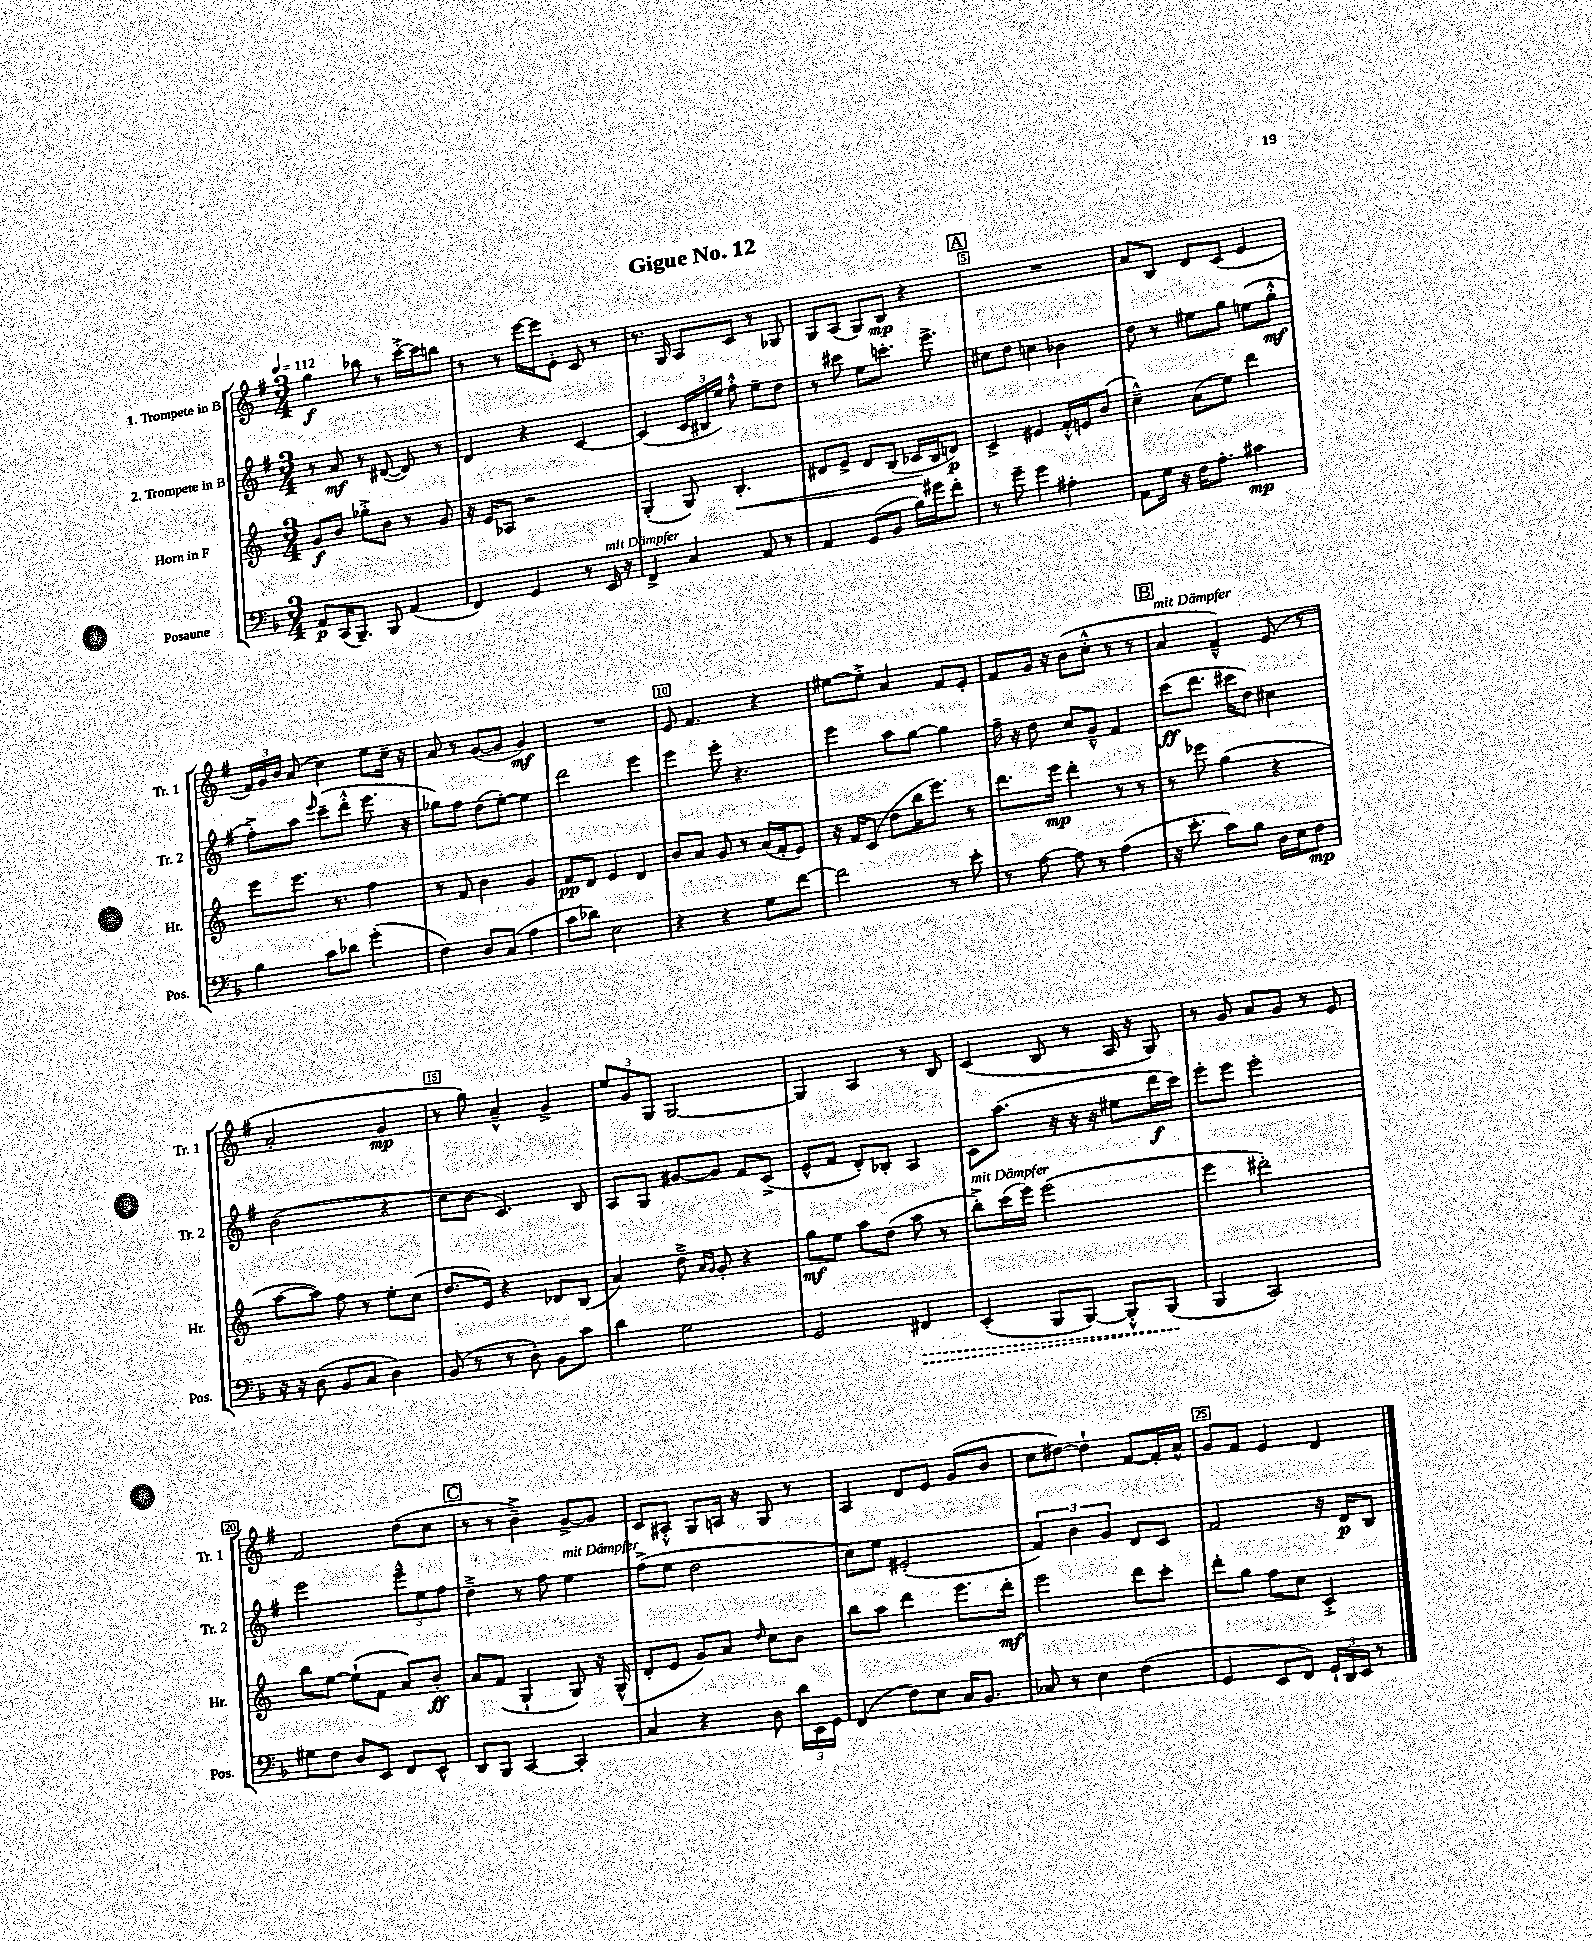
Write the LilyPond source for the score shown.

\header { title = "Gigue No. 12" }
<<
\new StaffGroup <<
\new Staff = "s0" \with { instrumentName = "1. Trompete in B" shortInstrumentName = "Tr. 1" } {
    \clef treble \key g \major \numericTimeSignature \time 3/4 \tempo 4 = 112
    \autoBeamOff g''4\f bes''8 r8 c'''16[~-.-> c'''16 b''8] |
    r8 r8 e'''16[~ e'''16 e'8]-. c'8 r8 |
    r8. g16 a8[ c'8] r8 ges8 |
    g8[ a8]( g8[) b8]\mp r4 |
    \mark \markup { \box "A" } R2. |
    a'8[ b8] d'8[ c'8]( e'4 |
    \tuplet 3/2 { fis'16[) g'16 b'16] } a'8( c''4) e''8[ c''16]-- r16 |
    a'8 r8 g'8[~( g'8] g'4\mf) |
    R2. |
    e'8 fis'4. r4 |
    eis''8[~ eis''8]-.-> a'4 fis'8[ e'8]-. |
    fis'8[ g'16] r16 b'8[( c''8]-.-^ r8 r8 |
    \mark \markup { \box "B" } a'4^\markup { \italic "mit Dämpfer" } fis'4---^) e'8( r8 |
    a'2-. g'4\mp |
    r8 g''8) a'4---^ g'4-> |
    \tuplet 3/2 { e''8[ g'8 g8] } g2~ |
    g4 a4 r8 b8 |
    c'4( b8 r8 a16 r16 g8) |
    r8 g'8 a'8[ g'8] r8 e'8 |
    fis'2 d''8[( c''8] |
    \mark \markup { \box "C" } r8 r8 b'4--->) g'8[~-> g'8] |
    c'8[ ais8]-.-^ g8[ a16] r16 g8 r8 |
    a4 d'8[ e'8] g'8[( b'8] |
    c''8[ dis''8]~) dis''4-! fis'8[~ fis'16-. a'16]-^ |
    g'8[ fis'8] e'4 d'4 \bar "|." |
}
\new Staff = "s1" \with { instrumentName = "2. Trompete in B" shortInstrumentName = "Tr. 2" } {
    \clef treble \key g \major \numericTimeSignature \time 3/4
    \autoBeamOff r8 a'8\mf r8 dis'8~( dis'8) r8 |
    d'4 r4 c'4~ |
    c'4( \tuplet 3/2 { c'16[ bis16 e''16]) } fis''8-.-^ e''8[-- d''8] |
    r8 cis'''8 e''8[ c'''8.]-. e'''8.-> |
    \mark \markup { \box "A" } cis''8[ d''8] c''4 bes'4 |
    d''8 r8 eis''8[ g''8] e''8[( g''8]-.-^\mf |
    fis''8[-.->) a''8] \grace { e'''16 } c'''8[--( d'''8]-.-^ e'''8. r16 |
    ges''8[) fis''8] d''8[( e''8]~-.) e''4 |
    d'''2 e'''4 |
    e'''4 e'''8-. r4. |
    e'''4 a''8[ g''8]~ g''4 |
    fis''16-- r16 d''8 c''8[ g'8]---^ fis'4 |
    \mark \markup { \box "B" } c'''8[\ff( d'''8.] cis'''16[ d''8]) cis''4 |
    b'2( r4 |
    c''8[ b'8] c'4.) b8 |
    a8[ g8] gis'8[~ gis'8] fis'8[ c'8]->( |
    e'8[-^ fis'8] d'8[-.) bes8]-. a4 |
    c'8[ a''8.]( r16 r16 r16 eis''8[ d'''16\f c'''16]) |
    e'''8[-. e'''8] e'''2-. |
    e'''2 \tuplet 3/2 { e'''8[---^ e''8 fis''8] } |
    \mark \markup { \box "C" } d''4---> r8 fis''8 e''4^\markup { \italic "mit Dämpfer" } |
    fis''8[->( e''8] d''2 |
    c''8[) e''8] eis'2-.( |
    \tuplet 3/2 { fis'4) b'4 g'4 } d'8[ c'8] |
    fis'2 r16 d'16[\p b8] \bar "|." |
}
\new Staff = "s2" \with { instrumentName = "Horn in F" shortInstrumentName = "Hr." } {
    \clef treble \key c \major \numericTimeSignature \time 3/4
    \autoBeamOff g'8[\f b'8] ges''8[-.-> b'8] r8 g'8 |
    r16 e'16[ aes8] r2 |
    g4-.( g8) b4.-.\< |
    dis'8[ e'8]-> dis'8[ b8]( ces'16[\! b16 d'8]\p) |
    \mark \markup { \box "A" } c'4-> eis'4 f'16[-.-^ e'16 b'8]( |
    c''4---^) a'8[( e''8]) d'''4 |
    e'''8[ e'''8.] r8. f''4 |
    r8 f'8 b'4 g'4 |
    f'8[\pp d'8] e'4 d'4 |
    b'8[ a'8] g'8 r8 a'16[( f'16-. e'8]) |
    r16 f'16[ c'8]( d''8[ b''16 e'''8.]) r8 |
    d'''8.[ e'''16]\mp d'''4-. r8 r8 |
    \mark \markup { \box "B" } r8 ees'''8 g''4( r4 |
    a''8[~ a''8]) f''8 r8 e''8[-. c''8]( |
    d''8.[ e'16]) r4 des'8[ b8]( |
    a'4) d''8---> \grace { a'16[ g'16] } g'8-. r4 |
    g''8[\mf e''8] a''8[ d''8]( a''8 r8 |
    b''8[-.->^\markup { \italic "mit Dämpfer" }) c'''16( e'''16]) e'''2( |
    e'''4 dis'''2-.) |
    b''8[ e''8]~ e''8[-!( f'8] a'8[) b'8]-.\ff |
    \mark \markup { \box "C" } a'8[ f'8]( g4-! g8) r16 g16-^( |
    d'8[-. e'8] g'8[) a'8] \grace { d''16 } c''8[ b'8] |
    b''8[ a''8] d'''4 e'''8.[ d'''16]-.\mf |
    e'''2 d'''8[ c'''8]-. |
    d'''8[-. g''8] f''8[ c''8] c'4-.-> \bar "|." |
}
\new Staff = "s3" \with { instrumentName = "Posaune" shortInstrumentName = "Pos." } {
    \clef bass \key f \major \numericTimeSignature \time 3/4
    \autoBeamOff a,8[\p c,16( bes,,8.]--) bes,,8 a,4( |
    f,4) g,4 r8 e,16^\markup { \italic "mit Dämpfer" } r16 |
    f,4-> c4 a,8 r8 |
    a,4 g,8[( bes,8] bes16[) gis'16 f'8]-. |
    \mark \markup { \box "A" } r8 g'8-- g'4 ais4-. |
    a,8[ g16] r16 f16[ a8.]-. cis'4\mp |
    bes4 c'8[ des'8] g'4-.( |
    f4) d8[ c8]( a4 |
    c'8[ des'8]) e2 |
    r4 r4 g8[ f'8]~ |
    f'2 r8 e'8-. |
    r8 a8~ a8 r8 a4( |
    \mark \markup { \box "B" } r16 e'8.-. c'8[) bes8] d16[ e16 f8]\mp |
    r16 r16 d8( bes,8[ c8] d4) |
    bes,8( r8 r8 d8-.) bes,8[ c'8] |
    d'4 g2 |
    g,2 \once \override Hairpin.style = #'dashed-line fis,4\> |
    e,4-.( bes,,8[ bes,,8]~) bes,,8[-.-^ bes,,8]\!( |
    bes,,4 c,2) |
    gis8[ f8] d8[ e,8] f,8[ e,8]-^ |
    \mark \markup { \box "C" } d,8[ bes,,8] c,4~ c,4-. |
    c4 r4 d8 \tuplet 3/2 { d'16[ e,16 g,16] } |
    f,4( f8[) e8] c16[ bes,8.] |
    ces8 r8 e4 f4( |
    g,4 e,8[ f,8]) \tuplet 3/2 { g,16[-! d,16 e,16] } r8 \bar "|." |
}
>>
>>
\layout { \context { \Score \override BarNumber.break-visibility = ##(#f #t #t) barNumberVisibility = #(every-nth-bar-number-visible 5) \override BarNumber.stencil = #(make-stencil-boxer 0.1 0.3 ly:text-interface::print) } }
